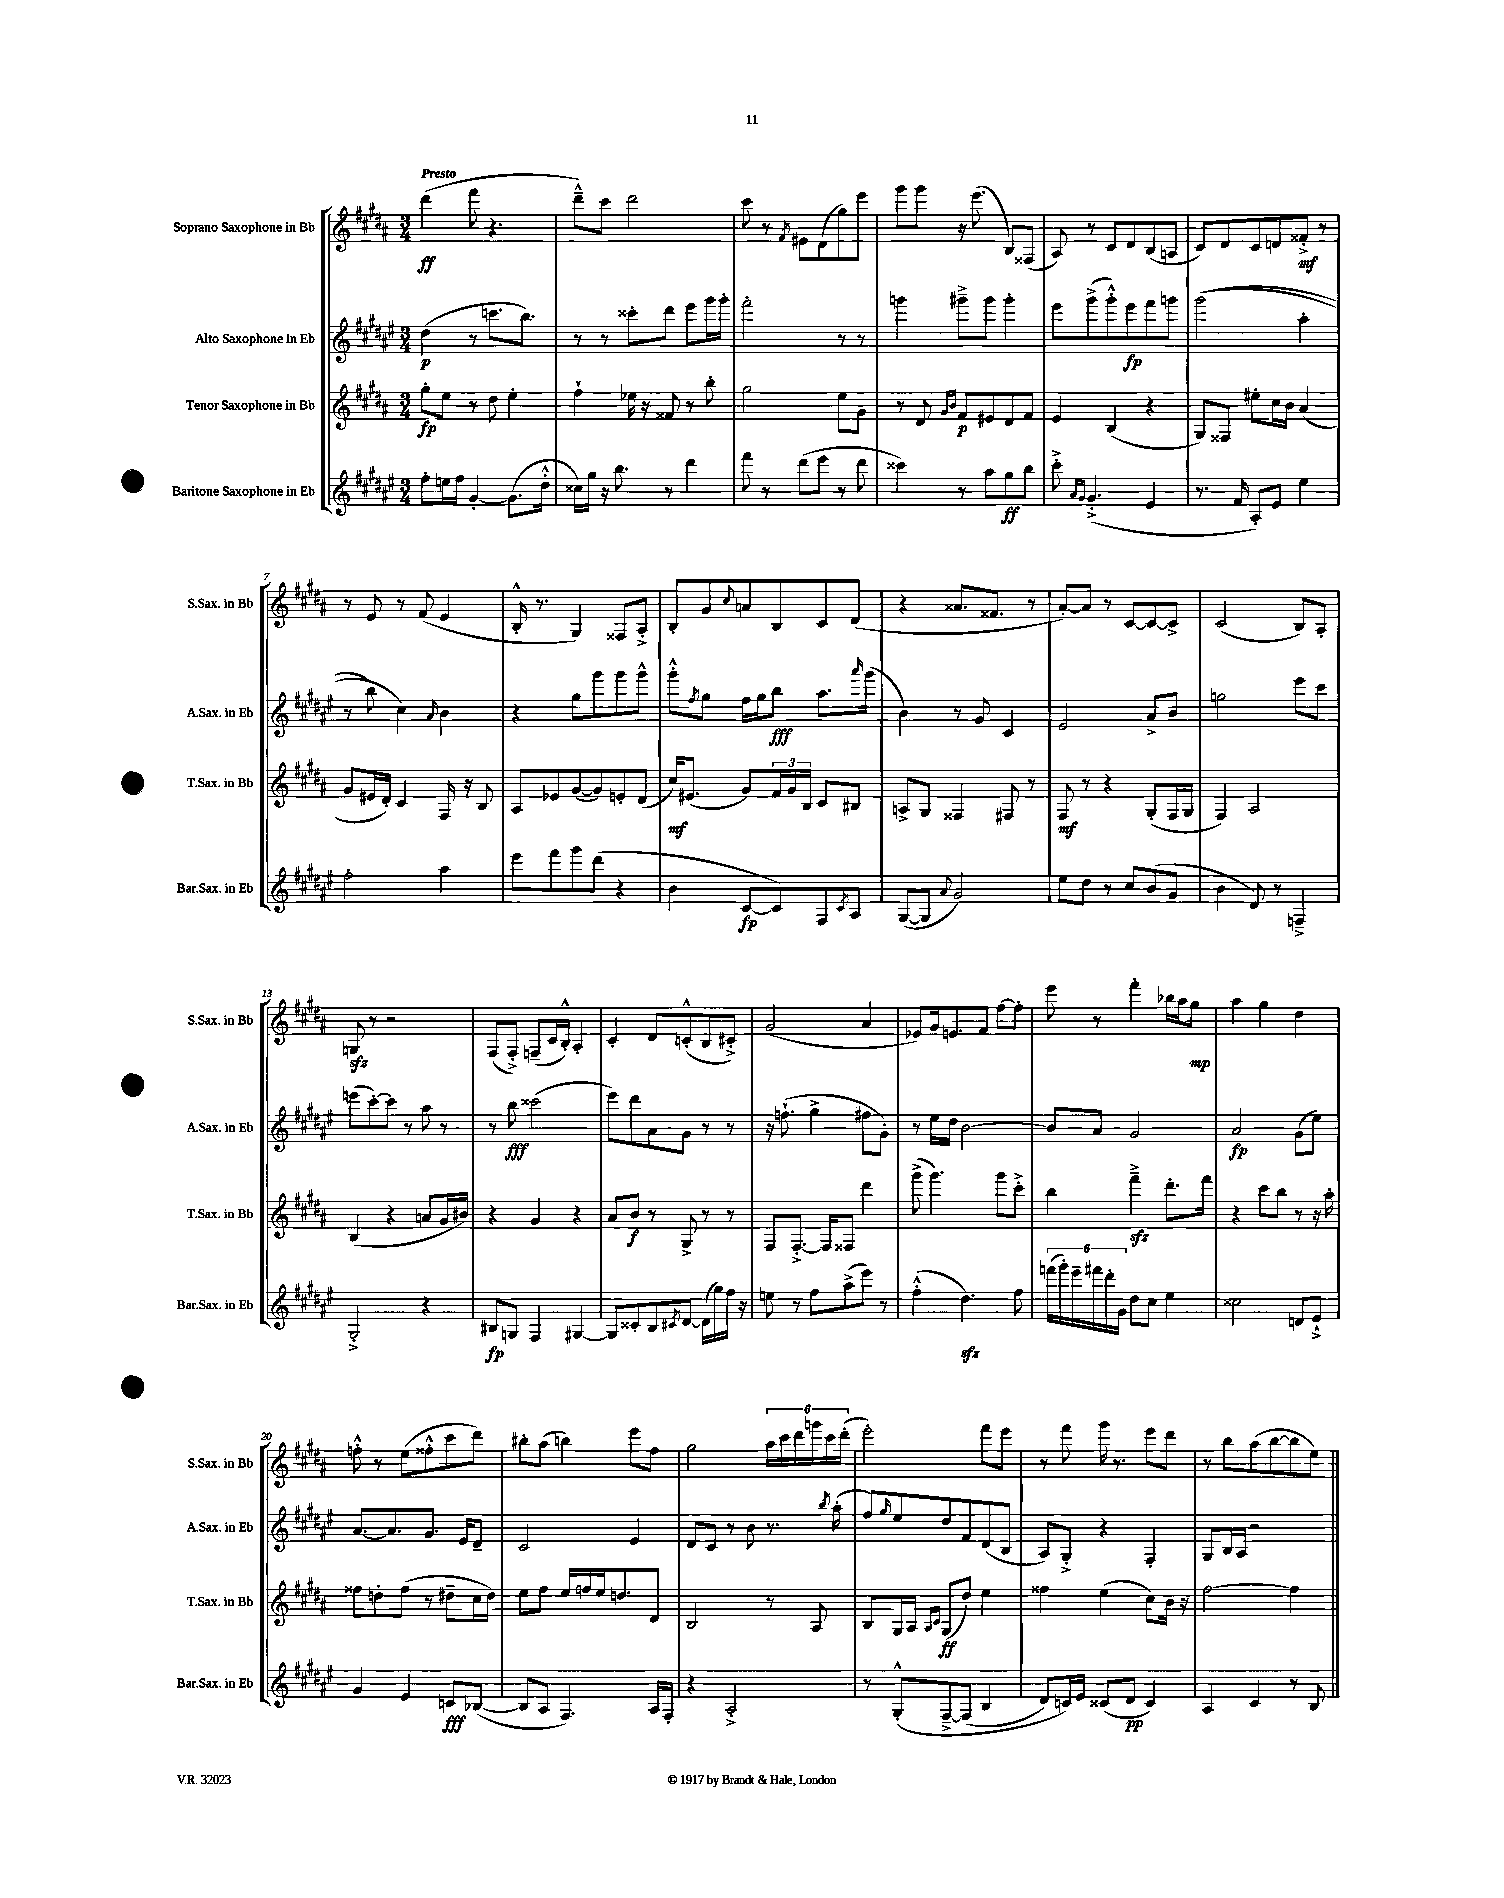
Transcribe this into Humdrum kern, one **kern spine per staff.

**kern	**kern	**kern	**kern
*staff4	*staff3	*staff2	*staff1
*clefG2	*clefG2	*clefG2	*clefG2
*k[f#c#g#d#a#e#]	*k[f#c#g#d#a#]	*k[f#c#g#d#a#e#]	*k[f#c#g#d#a#]
*M3/4	*M3/4	*M3/4	*M3/4
8ff#'	8gg#'	(4dd#	(4ddd#
16ee	8ee	.	.
16ff#	.	.	.
[4g#'	8r	8r	8fff#
.	8dd#	8.ccc	4.r
(8.g#]	4ee'	.	.
.	.	8.bb)	.
16dd#'^^	.	.	.
=	=	=	=
16cc##)	4ff#`	8r	8ddd#~^^)
16gg#	.	.	.
16r	.	8r	8ccc#
8.bb	.	.	.
.	16ee-	8ccc##'	2ddd#
.	16r	.	.
8r	8f##	8ddd#	.
4ddd#	8r	8eee#	.
.	8bb'	16ggg#	.
.	.	16ggg#'	.
=	=	=	=
8fff#	2gg#	2fff#'	8ccc#
8r	.	.	8r
.	.	.	8qf#
(8ddd#	.	.	8e#
8eee#	.	.	(8d#
8r	8ee	8r	8gg#)
8ddd#	8g#	8r	8eee
=	=	=	=
4ccc##)	8r	4ggg	8ggg#
.	8d#	.	8ggg#
.	16qqg#	.	.
.	16qqb	.	.
8r	8f#	8ggg#~^	16r
.	.	.	(8.eee
8aa#	8e#	8ggg#	.
8gg#	8d#	4ggg#'	8B)
8bb	8f#	.	(8F##
=	=	=	=
8ccc#'^	4e	8eee#	8A#)
16qqa#	.	.	.
16qqg#	.	.	.
(4.g#'^	.	(8ggg#^	8r
.	(4B	8ggg#'^^)	8c#
.	.	8eee#	8d#
4e#	4r	8fff#	(8B
.	.	8ggg	8A
=	=	=	=
8.r	8G#)	&((2ggg#	8c#)
.	8F##	.	8d#
16f#	.	.	.
8A#')	8ee#'	.	8c#
8e#	16cc#	.	8d
.	16b	.	.
4ee#	(4a#	4aa#'	8f##'^
.	.	.	8r
=	=	=	=
2ff#'	8g#	8r	8r
.	16e#	8bb)	8e
.	16d#')	.	.
.	4c#	4cc#&)	8r
.	.	.	(8f#
.	.	16qqa#	.
4aa#	16F#	4b	4e
.	16r	.	.
.	8B	.	.
=	=	=	=
8eee#	8A#	4r	16B'^^
.	.	.	8.r
8fff#	8e-	.	.
8ggg#	([8g#	8gg#	4G#)
(8ddd#	8g#])	8ggg#	.
4r	8e'	8ggg#	8F##
.	(8d#	8ggg#^^	8A#'^
=	=	=	=
4b	16cc#)	8ggg#'^^	8B'
.	(8.e#	.	.
.	.	8qff#	.
.	.	8gg#	8g#
.	.	.	8qqcc#
[8c#	8g#)	16ff#	8a
.	.	16gg#	.
8c#])	24f#	8bb	8B
.	24g#	.	.
.	24B	.	.
8F#	8c#	8.aa#	8c#
8qc#	.	.	.
8A#	8B#	.	(8d#
.	.	16qqaaa#	.
.	.	(16ggg#	.
=	=	=	=
([8G#	8A^	4b)	4r
8G#]	8G#	.	.
8qqa#	.	.	.
2g#)	4F##	8r	8.a##
.	.	8g#	.
.	.	.	8.f##
.	8F#	4c#	.
.	8r	.	8r
=	=	=	=
8ee#	8F#	2e#	[8a#')
8dd#	8r	.	8a#]
8r	4r	.	8r
8cc#	.	.	[8c#
(8b	(8G#'	8a#^	8c#_
8g#	16F#	8b	8c#^]
.	16G#	.	.
=	=	=	=
4b	4F#)	2gg	(2c#
8d#)	2A#	.	.
8r	.	.	.
4F~^	.	8eee#	8B)
.	.	8ccc#	8A#'
=	=	=	=
2G#'^	(4B	(8eee	8G
.	.	[8ccc#')	8r
.	4r	8ccc#]	2r
.	.	8r	.
4r	8a	8aa#	.
.	16g#	8r	.
.	16b#)	.	.
=	=	=	=
8B#	4r	8r	(8F#
8G	.	8bb	8F#'^)
4F#	4g#	(2ccc##	(8F~
.	.	.	16c#
.	.	.	16B'^^)
[4G#	4r	.	4A#'
=	=	=	=
8G#]	8a#	8eee#)	4c#'
8c##'	8b	8ddd#	.
8B	8r	8a#	8d#
8qc#	.	.	.
[8d#	8G#^	8g#	(8c'^^
(16d#]	8r	8r	8B
16gg#)	.	.	.
16ff#	8r	8r	8c#'^)
16r	.	.	.
=	=	=	=
8ee	8F#	16r	(2g#
.	.	(8.ff`	.
8r	[8.F#'^	.	.
8ff#	.	4gg#^	.
.	16F#]	.	.
(8aa#^	8F##	.	.
8eee#)	4ddd#	8ff#	4a#
8r	.	8g#')	.
=	=	=	=
(4ff#'^^	(8ggg#^	8r	8e-)
.	4.ggg#)	16ee#	16g#
.	.	16dd#	8.e
4.dd#)	.	[2b	.
.	.	.	8f#
.	8ggg#	.	[8ff#
8ff#	8ccc#'^	.	8ff#']
=	=	=	=
(24fff	4bb	8b]	8eee
24ggg#')	.	.	.
24eee#~	.	.	.
24fff#	.	8a#	8r
24ddd#'	.	.	.
24g#	.	.	.
8dd#	4fff#~^	2g#	4fff#'
8cc#	.	.	.
4ee#	8.ddd#'	.	16bb-
.	.	.	16aa#
.	.	.	8gg#
.	16fff#	.	.
=	=	=	=
2cc##	4r	2a#	4aa#
.	8ccc#	.	4gg#
.	8bb	.	.
8d	8r	(8g#	4dd#
8e#`^	16r	8ee#)	.
.	16aa#'	.	.
=	=	=	=
4g#	8ff##	[8.a#	8ff'^^
.	8dd'	.	8r
.	.	8.a#]	.
4e#	(8ff##	.	(8ee
.	8r	8.g#	8ff##'^^
8c	8dd#~	.	8ccc#
.	.	16e#	.
([8B-	16cc#	8d#~	8ddd#)
.	16dd#)	.	.
=	=	=	=
8B-]	8ee	2c#	8bb#'
8A#	8ff#	.	(8aa#
4.F#)	16ee	.	4bb)
.	16ff	.	.
.	16ee	.	.
.	8.dd	.	.
.	.	4e#	8eee
16A#	8d#	.	8ff#
16F#'	.	.	.
=	=	=	=
4r	2B	8d#	2gg#
.	.	8c#	.
2A#'^	.	8r	.
.	.	8b	.
.	8r	8.r	24aa#
.	.	.	24ccc#
.	.	.	24ddd#
.	8A#	.	24ggg
.	.	.	24ccc#
.	.	8qbb	.
.	.	(16aa#'	.
.	.	.	(24ddd#'
=	=	=	=
8r	8B	8ff#)	2eee')
.	.	16qqgg#	.
&(8G#'^^	16G#	8ee#	.
.	16A#	.	.
.	16qqA#	.	.
.	16qqc#	.	.
[8F#~^	(8G#	8dd#	.
(8F#]	8dd#)	8f#	.
4B	4ee	(8d#	8fff#
.	.	8B	8eee
=	=	=	=
8d#)	4ff##	8A#)	8r
16c&)	.	8G#'^	8fff#
16e#	.	.	.
(8c##	(4ee	4r	16ggg#
.	.	.	8.r
8d#	.	.	.
4c##)	8cc#)	4F#'	8eee
.	16b	.	8ddd#
.	16r	.	.
=	=	=	=
4A#	[2ff#	8G#	8r
.	.	16B	8bb
.	.	16A#	.
4c#	.	2r	(8aa#
.	.	.	[8bb
8r	4ff#]	.	8bb]
8B	.	.	8ee)
==	==	==	==
*-	*-	*-	*-
